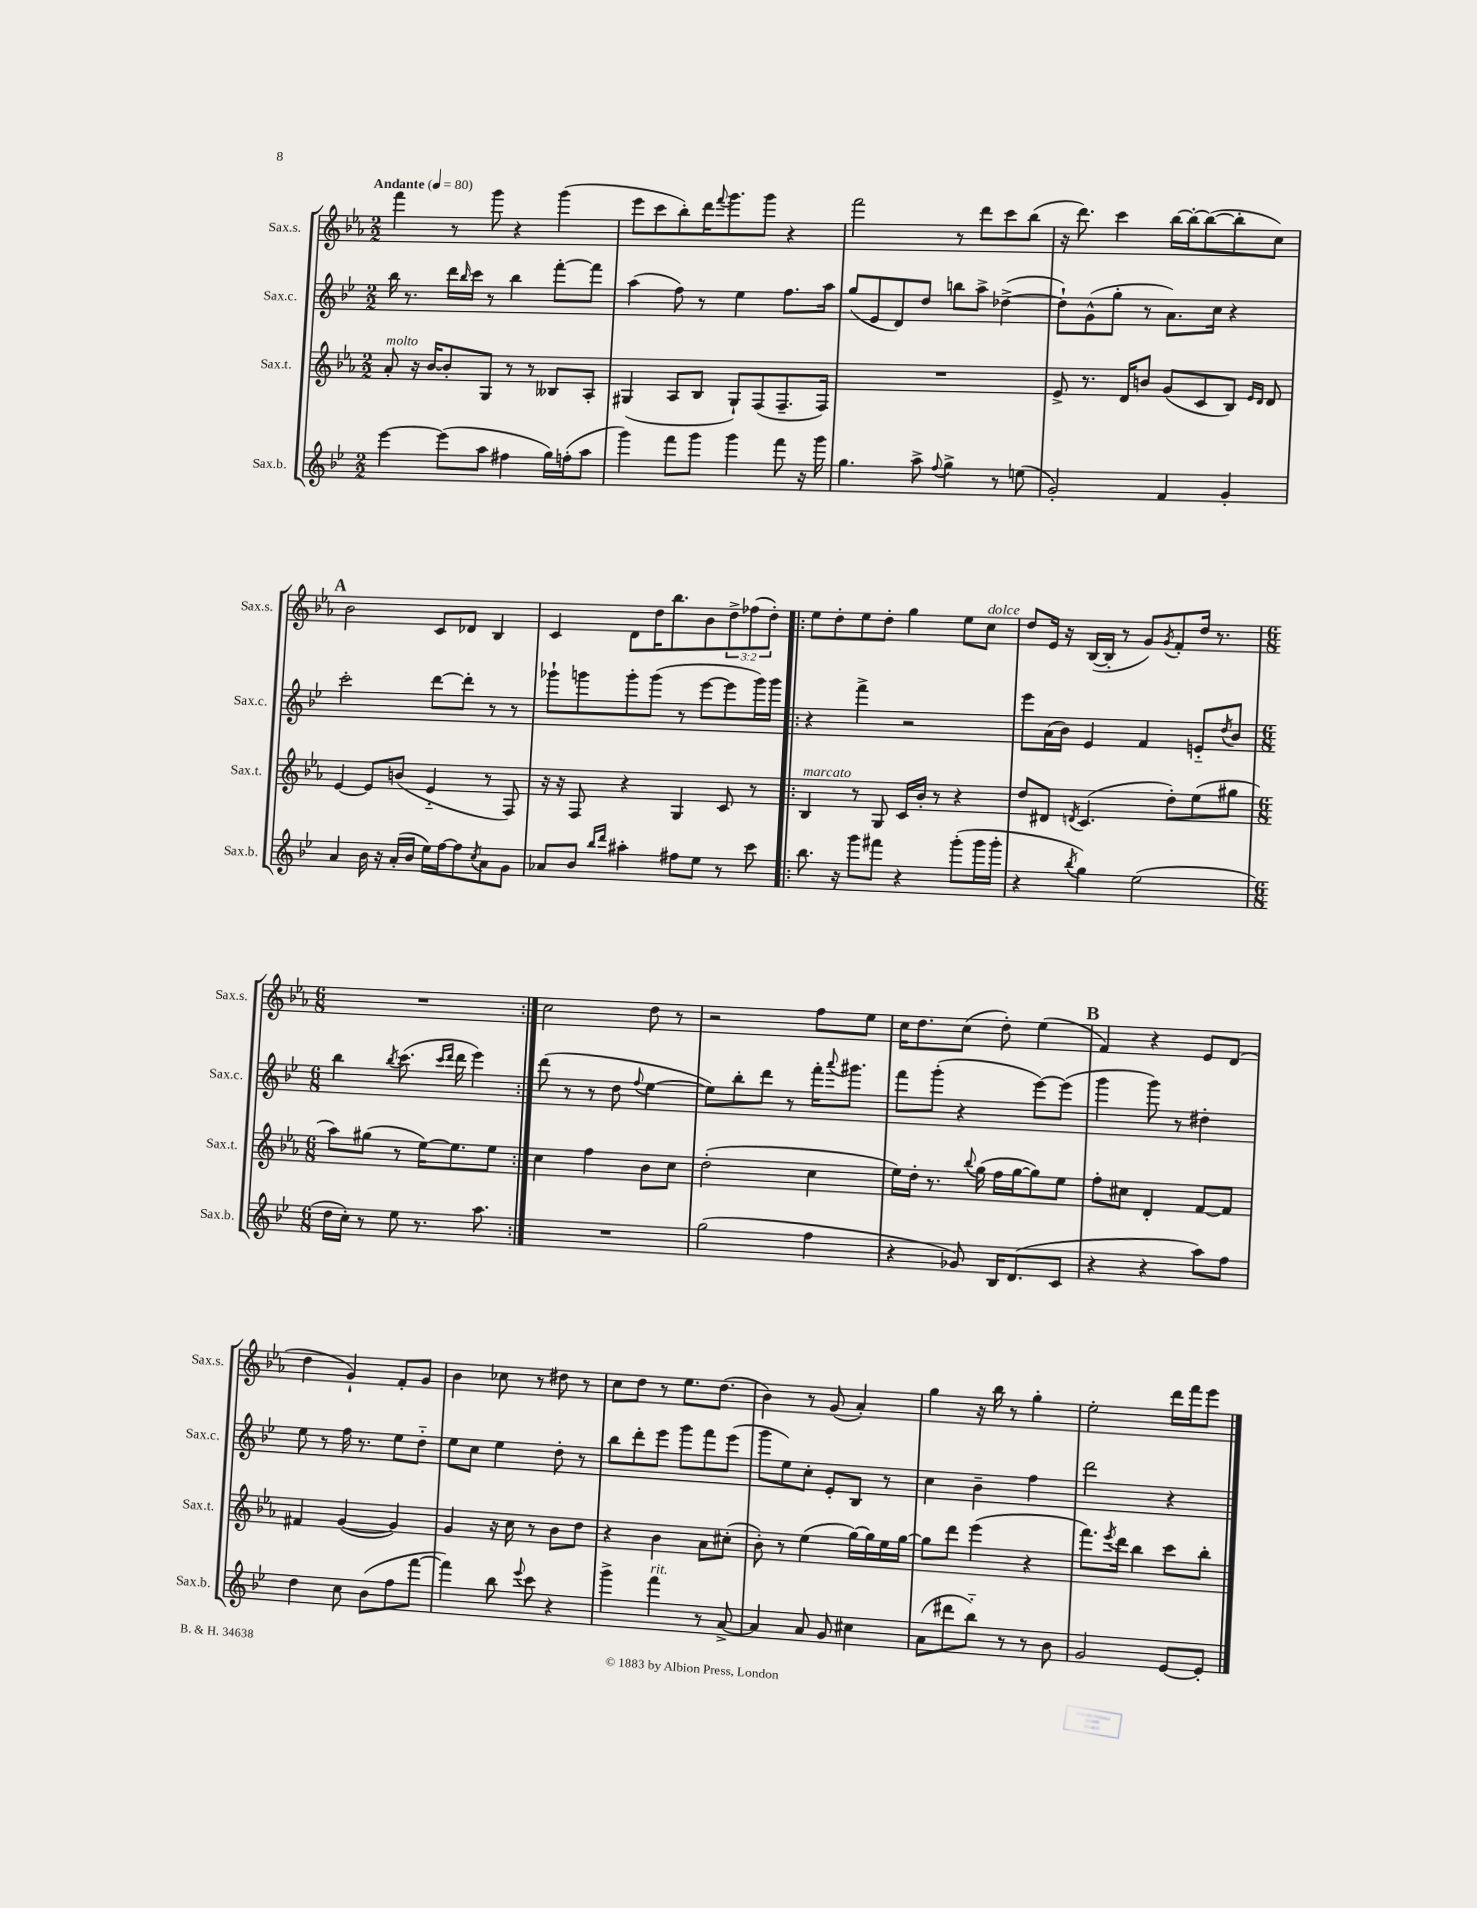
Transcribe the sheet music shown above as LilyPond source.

<<
\new StaffGroup <<
\new Staff = "s0" \with { instrumentName = "Sax.s." shortInstrumentName = "Sax.s." } {
    \clef treble \key ees \major \numericTimeSignature \time 2/2 \override Staff.TupletNumber.text = #tuplet-number::calc-fraction-text \tempo "Andante" 4 = 80
    f'''4 r8 g'''8 r4 g'''4( |
    ees'''8 c'''8 bes''8-.) d'''16 \appoggiatura { f'''8 } g'''8. g'''8 r4 |
    f'''2 r8 d'''8 c'''8 bes''8( |
    r16 d'''8.) c'''4 bes''16~ bes''16~-. bes''8~( bes''8-. c''8) |
    \mark \markup { \bold "A" } bes'2 c'8 des'8 bes4 |
    c'4 d'8 d''16 bes''8. bes'8 \tuplet 3/2 { d''8-> fes''8( d''8-.) } |
    \repeat volta 2 { ees''8 d''8-. ees''8 d''8-. g''4 ees''8 c''8^\markup { \italic "dolce" } |
    d''8 ees'16 r16 bes16~( bes16-. r8 g'8) \acciaccatura { g'8 } f'8-. d''16 r8. |
    \numericTimeSignature \time 6/8 R2. | }
    c''2 d''8 r8 |
    r2 f''8 ees''8 |
    c''16 d''8. c''8( d''8-.) ees''4( |
    \mark \markup { \bold "B" } f'4) r4 ees'8 d'8( |
    d''4 g'4-!) f'8-. g'8 |
    bes'4 ces''8 r8 dis''8 r8 |
    c''8 d''8 r8 ees''8. d''8.( |
    bes'4) r8 g'8( aes'4-.) |
    g''4 r16 bes''16 r8 g''4-. |
    ees''2-. d'''16 f'''16 ees'''8 \bar "|." |
}
\new Staff = "s1" \with { instrumentName = "Sax.c." shortInstrumentName = "Sax.c." } {
    \clef treble \key bes \major \numericTimeSignature \time 2/2
    bes''16 r8. d'''16 \grace { bes''16 } c'''16 r8 bes''4 f'''8~-. f'''8 |
    a''4( f''8) r8 ees''4 f''8. a''16 |
    g''8( ees'8 d'8) d''8 b''8 a''8-> des''4~->( |
    des''8-!) g'8-^( g''8-. r8 a'8.) c''16 r4 |
    \mark \markup { \bold "A" } c'''2-. d'''8~ d'''8-. r8 r8 |
    ges'''8-! g'''8 g'''8-. g'''8( r8 ees'''8~ ees'''8 g'''16) g'''16 |
    \repeat volta 2 { r4 f'''4-> r2 |
    ees'''8 a'16( bes'16) ees'4 f'4 e'8-_ \acciaccatura { d''8 } bes'8 |
    \numericTimeSignature \time 6/8 bes''4 \acciaccatura { bes''8 } c'''8.( \grace { c'''16 d'''16 } d'''16 ees'''4) | }
    d'''8( r8 r8 d''8 \appoggiatura { f''8 } ees''4~ |
    ees''8) bes''8-. d'''8 r8 f'''16-. \appoggiatura { a'''8 } gis'''8. |
    f'''8 g'''8-.( r4 ees'''8~) ees'''8( |
    \mark \markup { \bold "B" } g'''4 g'''8) r8 dis''4-. |
    ees''8 r8 f''16 r8. ees''8 d''8-_ |
    ees''8 c''8 ees''4 d''8-. r8 |
    bes''8 d'''8-. ees'''8 g'''8 f'''8 ees'''8( |
    g'''8 ees''8) c''8-. ees'8-. bes8 r8 |
    c''4 bes'4-- f''4 |
    d'''2 r4 \bar "|." |
}
\new Staff = "s2" \with { instrumentName = "Sax.t." shortInstrumentName = "Sax.t." } {
    \clef treble \key ees \major \numericTimeSignature \time 2/2
    aes'8-.^\markup { \italic "molto" } r16 bes'16~ bes'8-. g8 r8 r8 beses8 aes8-. |
    gis4( aes8 bes8 gis8-!) f8( f8.-- f16) |
    R1 |
    ees'8-> r8. d'16 b'8 g'8( c'8 bes8) \grace { ees'16 d'16 } d'8 |
    \mark \markup { \bold "A" } ees'4~ ees'8 b'8( ees'4-_ r8 f8) |
    r16 r16 f8 r4 g4 c'8 r8 |
    \repeat volta 2 { bes4^\markup { \italic "marcato" } r8 g8 c'16 bes'16-. r8 r4 |
    d''8 dis'8 \acciaccatura { d'8 } c'4.( d''8-.) ees''8( gis''8 |
    \numericTimeSignature \time 6/8 aes''8) gis''8( r8 ees''16~) ees''8. ees''8 | }
    c''4 f''4 bes'8 c''8 |
    d''2-.( c''4 |
    ees''16) d''16-. r8. \appoggiatura { bes''8 } g''16( f''16 g''16~ g''8) ees''8 |
    \mark \markup { \bold "B" } f''8-. cis''8 d'4-. f'8~ f'8 |
    fis'4 g'4~( g'4) |
    g'4 r16 c''16 r8 bes'8 d''8 |
    r4 bes'4 aes'8 cis''8-.( |
    bes'8-.) r8 ees''4( g''16~) g''16 ees''16 g''16~ |
    g''8 d'''8 ees'''4( r4 |
    f'''8.) \acciaccatura { ees'''8 } d'''16 bes''4 c'''8 bes''8-. \bar "|." |
}
\new Staff = "s3" \with { instrumentName = "Sax.b." shortInstrumentName = "Sax.b." } {
    \clef treble \key bes \major \numericTimeSignature \time 2/2
    ees'''4~ ees'''8( a''8 fis''4 g''16) f''16-.( a''8 |
    g'''4) f'''8 g'''8 g'''4 f'''8 r16 g'''16 |
    g''4. a''8-> \appoggiatura { f''8 } g''4-> r8 e''8( |
    g'2-.) f'4 g'4-. |
    \mark \markup { \bold "A" } a'4 bes'16 r16 a'16-.( bes'16 ees''16) f''16~ f''8 \acciaccatura { c''8 } a'8 g'8 |
    aes'8 bes'8 \grace { bes''16 d'''16 } ais''4-. fis''8 ees''8 r8 c'''8 |
    \repeat volta 2 { bes''8. r16 g'''8 fis'''8 r4 g'''8-.( g'''16 g'''16-. |
    r4 \acciaccatura { bes''8 } g''4) ees''2( |
    \numericTimeSignature \time 6/8 d''16 c''16-.) r8 ees''8 r8. a''8. | }
    R2. |
    g''2( f''4 |
    r4 ges'8) bes16 d'8.( c'8 |
    \mark \markup { \bold "B" } r4 r4 a''8) f''8 |
    d''4 c''8 bes'8( f''8 f'''8~ |
    f'''4) bes''8 \appoggiatura { ees'''8 } c'''8 r4 |
    g'''4-> f'''4^\markup { \italic "rit." } r8 a'8~-> |
    a'4 a'8 g'8 cis''4 |
    a'8( dis'''8 bes''8-_) r8 r8 bes'8 |
    g'2 ees'8~ ees'8-. \bar "|." |
}
>>
>>
\layout { \context { \Score \remove "Bar_number_engraver" } }
